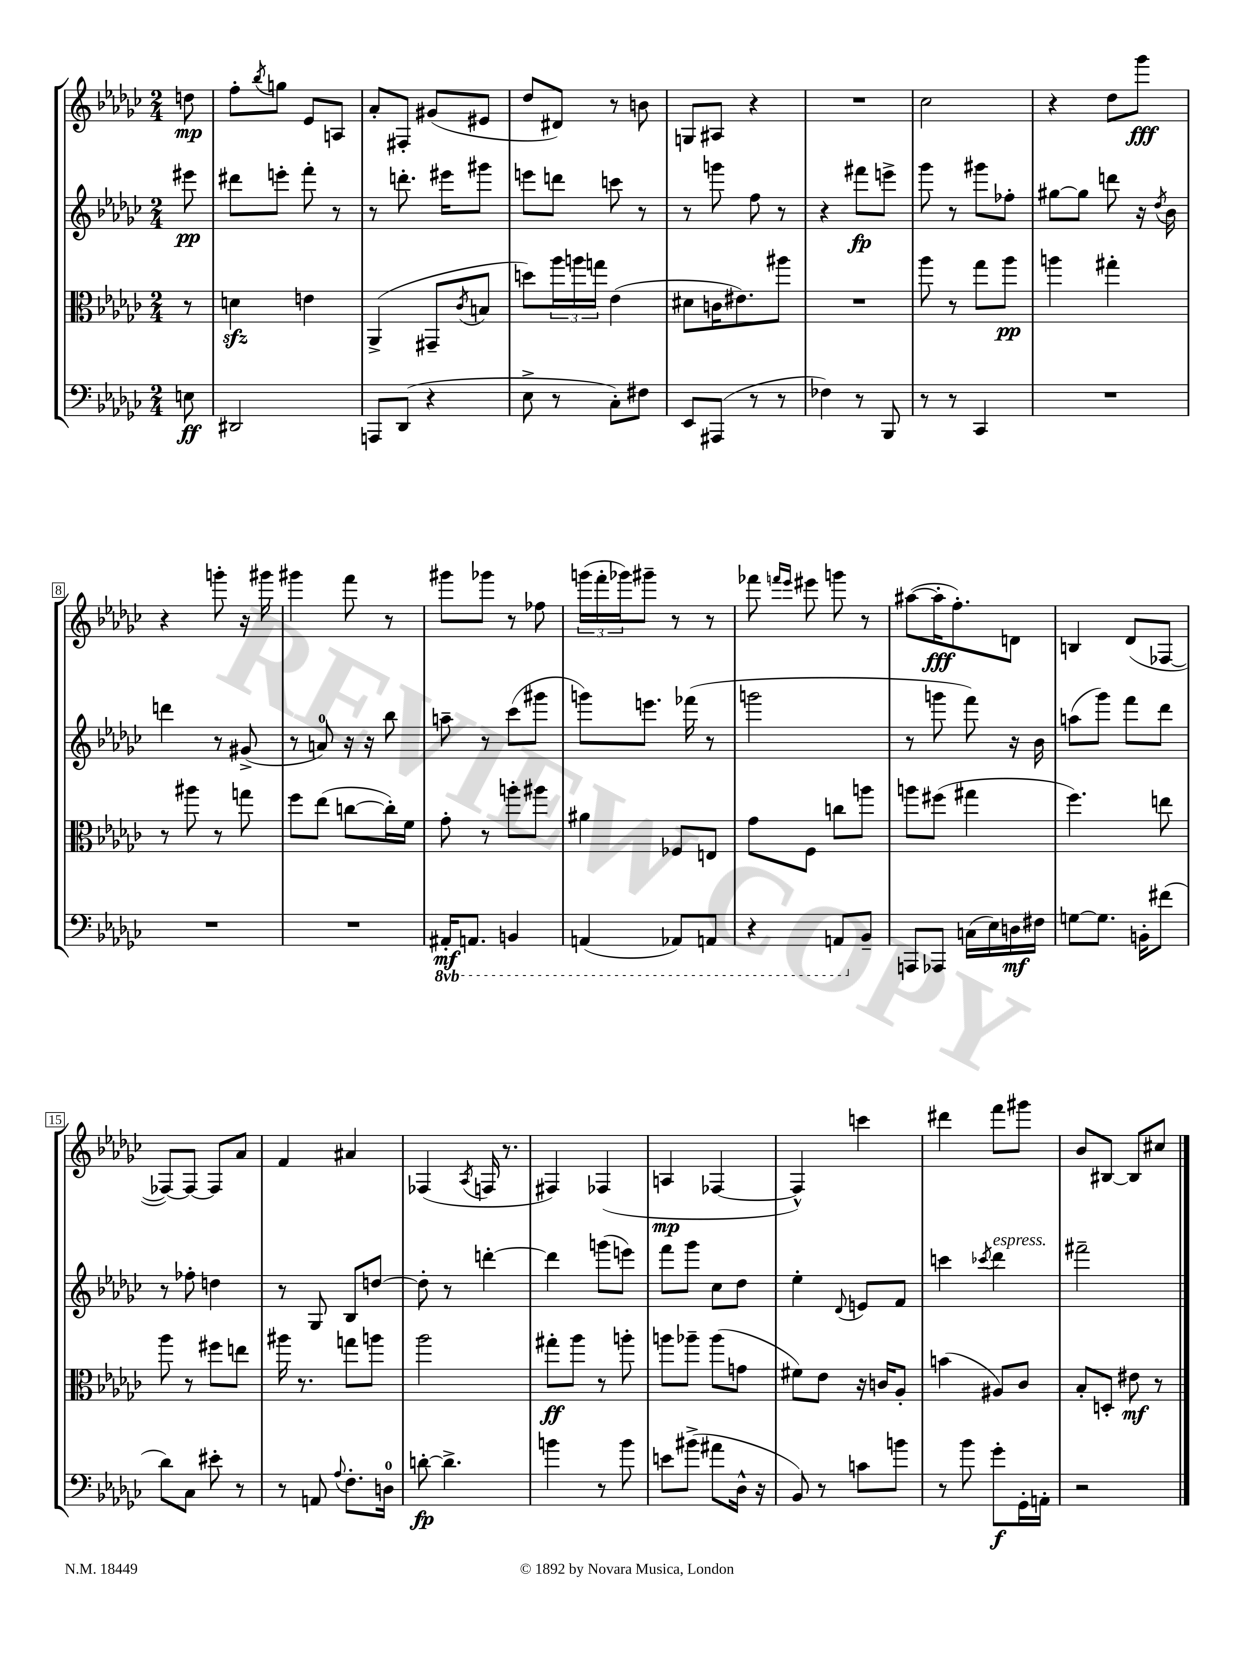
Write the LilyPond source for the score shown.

<<
\new StaffGroup <<
\new Staff = "s0" {
    \clef treble \key ges \major \numericTimeSignature \time 2/4 \partial 8
    d''8\mp |
    f''8-. \acciaccatura { bes''8 } g''8 ees'8 a8 |
    aes'8-. fis8-. gis'8( eis'8 |
    des''8 dis'8) r8 b'8 |
    g8 ais8 r4 |
    R2 |
    ces''2 |
    r4 des''8 ges'''8\fff |
    r4 g'''8-. r16 gis'''16 |
    gis'''4 f'''8 r8 |
    gis'''8 ges'''8 r8 fes''8 |
    \tuplet 3/2 { g'''16( f'''16-. ges'''16) } gis'''8-- r8 r8 |
    fes'''8 \grace { f'''16 ees'''16 } eis'''8 g'''8 r8 |
    ais''8~( ais''16-.\fff f''8.-.) d'8 |
    b4 des'8( fes8~ |
    fes8~) fes8~ fes8 aes'8 |
    f'4 ais'4 |
    fes4( \acciaccatura { aes8 } f16 r8. |
    fis4) fes4( |
    a4\mp fes4~ |
    fes4-^) c'''4 |
    dis'''4 f'''8 gis'''8 |
    bes'8 bis8~ bis8 cis''8 \bar "|." |
}
\new Staff = "s1" {
    \clef treble \key ges \major \numericTimeSignature \time 2/4 \partial 8
    eis'''8\pp |
    dis'''8 e'''8-. f'''8-. r8 |
    r8 d'''8.-. eis'''16 gis'''8 |
    e'''8 d'''8 c'''8 r8 |
    r8 g'''8 f''8 r8 |
    r4 fis'''8\fp e'''8-> |
    ges'''8 r8 gis'''8 fes''8-. |
    gis''8~ gis''8 d'''8 r16 \acciaccatura { des''8 } bes'16 |
    d'''4 r8 gis'8->( |
    r8 a'8-0) r16 r16 bes''8 |
    a''8-- r8 ces'''8( gis'''8 |
    g'''8) e'''8. fes'''16( r8 |
    g'''2 |
    r8 g'''8 f'''8) r16 bes'16 |
    a''8( ges'''8) f'''8 des'''8 |
    r8 fes''8-. d''4 |
    r8 ges8 bes8 d''8~ |
    d''8-. r8 d'''4~-. |
    d'''4 g'''8( e'''8) |
    f'''8 ges'''8 ces''8 des''8 |
    ees''4-. \appoggiatura { des'8 } e'8 f'8 |
    c'''4 \acciaccatura { ces'''8 } des'''4^\markup { \italic "espress." } |
    fis'''2-- \bar "|." |
}
\new Staff = "s2" {
    \clef alto \key ges \major \numericTimeSignature \time 2/4 \partial 8
    r8 |
    d'4\sfz e'4 |
    aes,4->( gis,8-- \acciaccatura { ces'8 } b8 |
    d''8) \tuplet 3/2 { aes''16 a''16 g''16 } ees'4( |
    dis'8 c'16 eis'8.) ais''8 |
    R2 |
    aes''8 r8 ges''8 aes''8\pp |
    a''4 gis''4-. |
    r8 ais''8 r8 g''8 |
    f''8 ees''8( c''8~ c''16-.) f'16 |
    ges'8-. r8 a''8-. ais''8 |
    ais'4 fes8 e8 |
    ges'8 f8 c''8 a''8 |
    a''8 fis''8( gis''4 |
    f''4.) e''8 |
    aes''8 r8 fis''8 e''8 |
    ais''16 r8. g''8 a''8 |
    aes''2 |
    gis''8-.\ff aes''8 r8 a''8-. |
    a''8 aes''8-- aes''8( g'8 |
    fis'8) ees'8 r16 c'16 aes8-. |
    b'4( ais8) ces'8 |
    bes8-. d8-. eis'8\mf r8 \bar "|." |
}
\new Staff = "s3" {
    \clef bass \key ges \major \numericTimeSignature \time 2/4 \set Staff.ottavationMarkups = #ottavation-simple-ordinals \partial 8
    e8\ff |
    dis,2 |
    a,,8 des,8( r4 |
    ees8-> r8 ces8-.) fis8 |
    ees,8 ais,,8( r8 r8 |
    fes4) r8 bes,,8 |
    r8 r8 ces,4 |
    R2 |
    R2 |
    R2 |
    \ottava #-1 ais,,16-.\mf a,,8. b,,4 |
    a,,4( aes,,8) a,,8 |
    r4 a,,8 \ottava #0 bes,8-- |
    a,,8 aes,,8 c16( ees16) d16\mf fis16 |
    g8~ g8. b,16-. fis'8( |
    des'8) ces8 eis'8-. r8 |
    r8 a,8 \appoggiatura { aes8 } f8.-. d16-0 |
    d'8~-.\fp d'4.-> |
    b'4 r8 b'8 |
    e'8 bis'8->( ais'8 des16-^ r16 |
    bes,8) r8 c'8 b'8 |
    r8 bes'8 ges'8-.\f ges,16-. a,16-. |
    r2 \bar "|." |
}
>>
>>
\layout { \context { \Score \override BarNumber.stencil = #(make-stencil-boxer 0.1 0.3 ly:text-interface::print) } }
